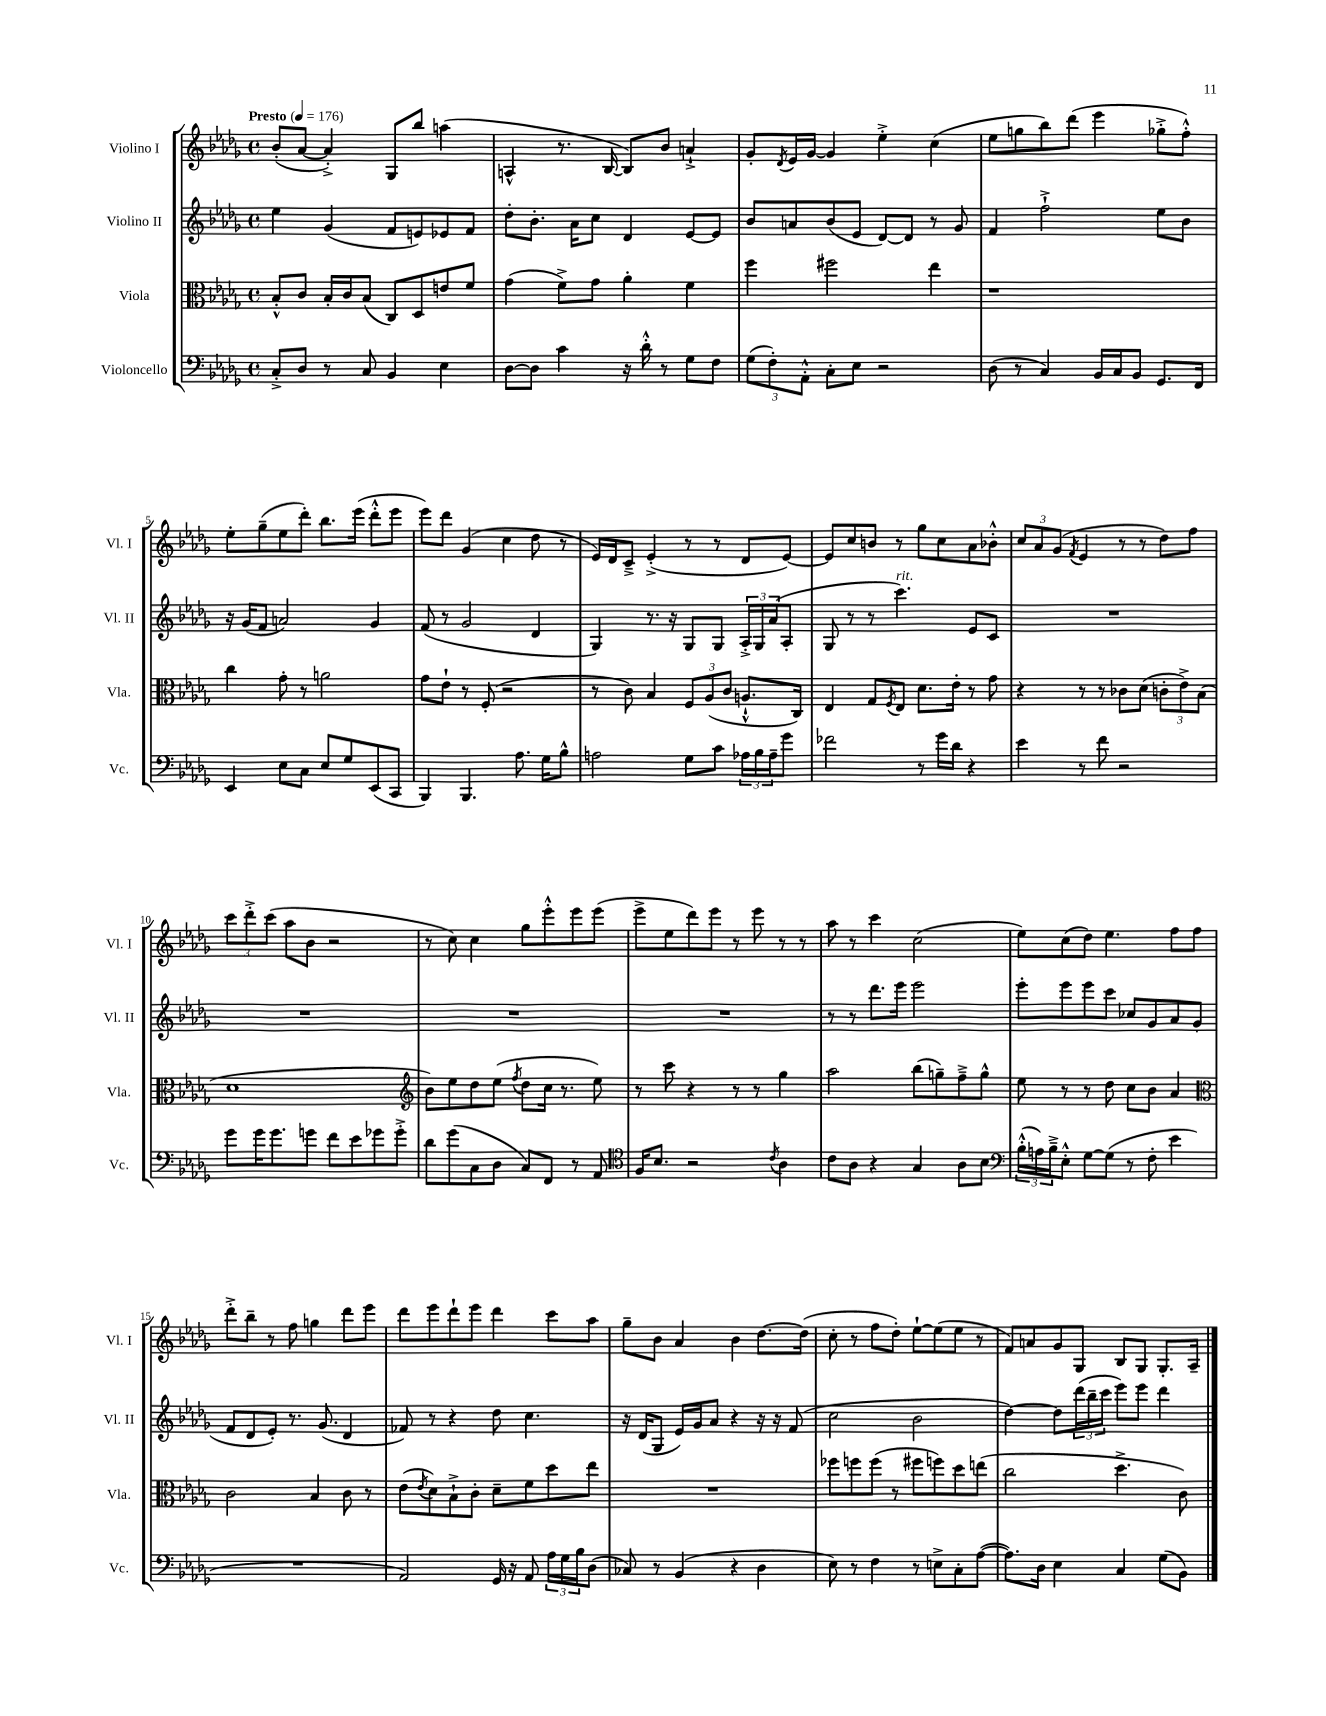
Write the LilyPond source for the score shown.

<<
\new StaffGroup <<
\new Staff = "s0" \with { instrumentName = "Violino I" shortInstrumentName = "Vl. I" } {
    \clef treble \key des \major \defaultTimeSignature \time 4/4 \tempo "Presto" 4 = 176
    bes'8-.( aes'8~ aes'4-.->) ges8 bes''8 a''4( |
    a4-^ r8. bes16~ bes8) bes'8 a'4-!-> |
    ges'8-. \acciaccatura { des'8 } ees'16 ges'16~ ges'4 ees''4-.-> c''4( |
    ees''8 g''8 bes''8) des'''8( ees'''4 ges''8-.-> f''8-.-^) |
    ees''8-. ges''8--( ees''8 des'''8-.) bes''8. ees'''16( des'''8-.-^ ees'''8 |
    ees'''8) des'''8 ges'4( c''4 des''8 r8 |
    ees'16) des'16 c'8---> ees'4-.->( r8 r8 des'8 ees'8~) |
    ees'8 c''8 b'8 r8 ges''8 c''8 aes'8 bes'8-.-^ |
    \tuplet 3/2 { c''8 aes'8 ges'8( } \acciaccatura { f'8 } ees'4 r8 r8 des''8) f''8 |
    \tuplet 3/2 { c'''8 des'''8-.-> c'''8( } aes''8 bes'8 r2 |
    r8 c''8) c''4 ges''8 ees'''8-.-^ ees'''8 ees'''8( |
    ees'''8-> ees''8 des'''8) ees'''8 r8 ees'''8 r8 r8 |
    aes''8 r8 c'''4 c''2( |
    ees''8) c''8( des''8) ees''4. f''8 f''8 |
    des'''8-.-> bes''8-- r8 f''8 g''4 des'''8 ees'''8 |
    des'''8 ees'''8 des'''8-! ees'''8 des'''4 c'''8 aes''8 |
    ges''8-- bes'8 aes'4 bes'4 des''8.~ des''16( |
    c''8-. r8 f''8 des''8-.) ees''8~-! ees''8( ees''8 r8 |
    f'8) a'8 ges'8 ges8 bes8 ges8 ges8.-. aes16-- \bar "|." |
}
\new Staff = "s1" \with { instrumentName = "Violino II" shortInstrumentName = "Vl. II" } {
    \clef treble \key des \major \defaultTimeSignature \time 4/4
    ees''4 ges'4( f'8 e'8) ees'8 f'8 |
    des''8-. bes'8.-. aes'16 c''8 des'4 ees'8~ ees'8 |
    bes'8 a'8 bes'8( ees'8 des'8~) des'8 r8 ges'8 |
    f'4 f''2-!-> ees''8 bes'8 |
    r16 ges'16( f'8 a'2) ges'4 |
    f'8( r8 ges'2 des'4 |
    ges4) r8. r16 ges8 ges8 \tuplet 3/2 { aes16-.-> ges16 aes'16( } aes8-. |
    ges8 r8 r8 c'''4.^\markup { \italic "rit." }) ees'8 c'8 |
    R1 |
    R1 |
    R1 |
    R1 |
    r8 r8 des'''8. ees'''16 ees'''2 |
    ees'''8-. ees'''8 ees'''8 c'''8 ces''8 ges'8 aes'8 ges'8( |
    f'8 des'8 ees'8-.) r8. ges'8.( des'4 |
    fes'8) r8 r4 des''8 c''4. |
    r16 des'16( ges8 ees'16) ges'16 aes'8 r4 r16 r16 f'8( |
    c''2 bes'2 |
    des''4~) des''8 \tuplet 3/2 { des'''16( bes''16-- c'''16 } ees'''8) ees'''8 des'''4 \bar "|." |
}
\new Staff = "s2" \with { instrumentName = "Viola" shortInstrumentName = "Vla." } {
    \clef alto \key des \major \defaultTimeSignature \time 4/4
    bes8-.-^ c'8 bes16-. c'16 bes8( c8) des8 e'8 f'8 |
    ges'4( f'8->) ges'8 aes'4-. f'4 |
    f''4 fis''2 ees''4 |
    r1 |
    c''4 ges'8-. r8 a'2 |
    ges'8 ees'8-! r8 f8-.( r2 |
    r8 c'8) bes4 \tuplet 3/2 { f8 aes8( c'8 } a8.-!-^ c16) |
    ees4 ges8 \acciaccatura { f8 } ees8 des'8. ees'16-. r8 ges'8 |
    r4 r8 r8 ces'8 des'8( \tuplet 3/2 { c'8-. ees'8->) bes8( } |
    des'1 |
    \clef treble bes'8) ees''8 des''8 ees''8( \acciaccatura { f''8 } des''8 c''16 r8. ees''8) |
    r8 c'''8 r4 r8 r8 ges''4 |
    aes''2 bes''8( g''8--) f''8---> g''8-^ |
    ees''8 r8 r8 des''8 c''8 bes'8 aes'4 |
    \clef alto c'2 bes4 c'8 r8 |
    ees'8( \acciaccatura { ees'8 } des'8) bes8-!-> c'8-. des'8-- f'8 des''8 ees''8 |
    R1 |
    fes''8 f''8 f''8( r8 fis''8 f''8) des''8 e''8( |
    c''2 des''4.-> c'8) \bar "|." |
}
\new Staff = "s3" \with { instrumentName = "Violoncello" shortInstrumentName = "Vc." } {
    \clef bass \key des \major \defaultTimeSignature \time 4/4
    c8-.-> des8 r8 c8 bes,4 ees4 |
    des8~ des8 c'4 r16 des'16-.-^ r8 ges8 f8 |
    \tuplet 3/2 { ges8( f8-.) aes,8-.-^ } c8-. ees8 r2 |
    des8( r8 c4) bes,16 c16 bes,8 ges,8. f,16 |
    ees,4 ees8 c8 ees8 ges8 ees,8( c,8 |
    bes,,4) bes,,4. aes8. ges16 bes8-^ |
    a2 ges8 c'8 \tuplet 3/2 { aes16 bes16 aes16-- } ges'8 |
    fes'2 r8 ges'16 des'16 r4 |
    ees'4 r8 f'8 r2 |
    ges'8 ges'16 ges'8. g'8 f'8 ees'8 ges'8 ges'8-.-> |
    des'8 ges'8( c8 des8 c8) f,8 r8 aes,8 |
    \clef tenor f16 bes8. r2 \acciaccatura { c'8 } aes4 |
    c'8 aes8 r4 ges4 aes8 bes8 |
    \clef bass \tuplet 3/2 { bes16-.-^( a16) bes16---> } ees8-.-^ ges8~ ges8( r8 f8-. ees'4 |
    R1 |
    aes,2) ges,16 r16 aes,8 \tuplet 3/2 { aes16 ges16 bes16 } des8( |
    ces8) r8 bes,4( r4 des4 |
    ees8) r8 f4 r8 e8-> c8-. aes8~( |
    aes8.) des16 ees4 c4 ges8( bes,8) \bar "|." |
}
>>
>>
